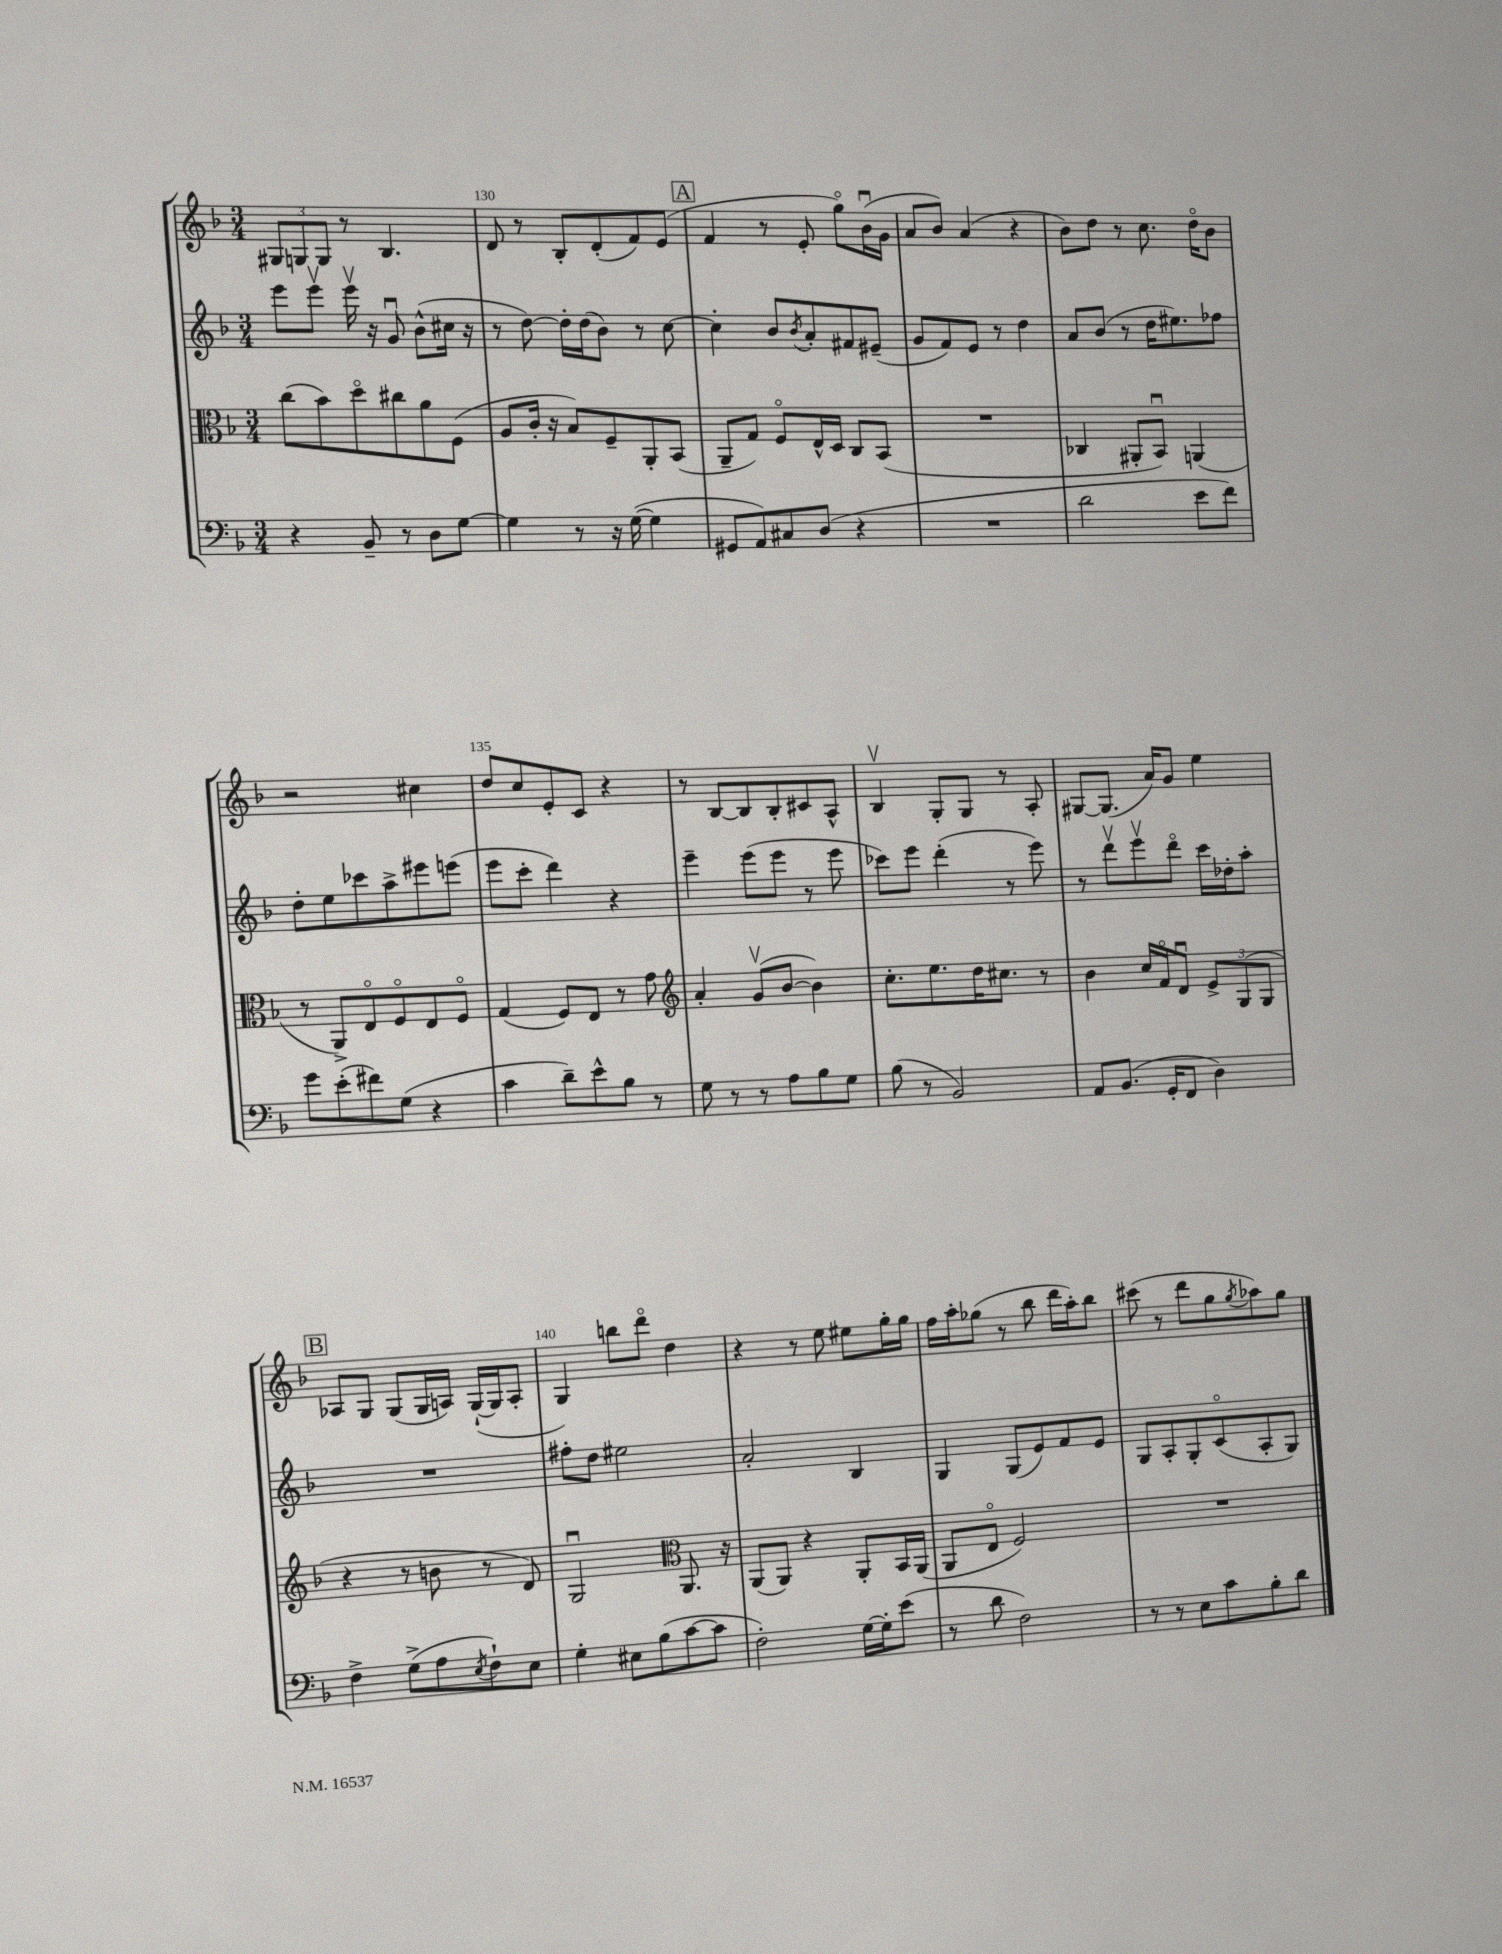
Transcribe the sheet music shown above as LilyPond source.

<<
\new StaffGroup <<
\new Staff = "s0" {
    \clef treble \key f \major \numericTimeSignature \time 3/4
    \tuplet 3/2 { gis8 g8 g8 } r8 bes4. |
    d'8 r8 bes8-. d'8-.( f'8) e'8( |
    \mark \markup { \box "A" } f'4 r8 e'8-. g''8\flageolet) bes'16\downbow( g'16 |
    a'8 bes'8) a'4( r4 |
    bes'8) d''8 r8 c''8. d''16\flageolet bes'8 |
    r2 cis''4 |
    d''8 c''8 e'8-. c'8 r4 |
    r8 bes8~ bes8 bes8-. cis'8 a8-^ |
    bes4\upbow g8-. g8 r8 a8-. |
    gis8~ gis8.( a'16) g'8 e''4 |
    \mark \markup { \box "B" } aes8 g8 g8( g16 a16) g16~-!( g16 a8-. |
    g4) b''8 d'''8\flageolet d''4 |
    r4 r8 e''8 eis''8 g''16-. g''16 |
    f''16 a''16-. ges''8( r8 bes''8 d'''16 a''16-.) bes''8 |
    cis'''8( r8 d'''8 g''8 \acciaccatura { g''8 } aes''8) g''8 \bar "|." |
}
\new Staff = "s1" {
    \clef treble \key f \major \numericTimeSignature \time 3/4
    e'''8 e'''8\upbow e'''16\upbow r16 g'8\downbow bes'8-^( cis''16 r16 |
    r8 d''8~) d''16-. d''16( bes'8) r8 c''8~ |
    \mark \markup { \box "A" } c''4-. bes'8 \acciaccatura { bes'8 } a'8-. fis'8 eis'8--( |
    g'8 f'8) e'8 r8 d''4 |
    a'8 bes'8( r8 d''16 eis''8.) fes''8 |
    d''8-. e''8 ces'''8 a''8-> eis'''8 e'''8( |
    e'''8 c'''8-. d'''4) r4 |
    e'''4-- e'''8( e'''8 r8 e'''8 |
    ces'''8) e'''8 d'''4-.( r8 e'''8) |
    r8 d'''8\upbow e'''8\upbow d'''8\flageolet c'''16 des''16-. a''8-. |
    \mark \markup { \box "B" } R2. |
    fis''8-. d''8 eis''2 |
    a'2-. bes4 |
    g4 g8( e'8) f'8 e'8 |
    g8 a8-. g8-. c'8\flageolet( a8-. g8) \bar "|." |
}
\new Staff = "s2" {
    \clef alto \key f \major \numericTimeSignature \time 3/4
    c''8( bes'8) d''8\flageolet cis''8 a'8 f8( |
    a8 c'16-. r16 bes8) f8-- a,8-. bes,8( |
    \mark \markup { \box "A" } a,8-- g8) f8\flageolet e16-^ d16 c8 bes,8( |
    R2. |
    ces4 ais,8-. bes,8\downbow) a,4( |
    r8 a,8->) e8\flageolet f8\flageolet e8 f8\flageolet |
    g4( f8) e8 r8 g'8 |
    \clef treble a'4-. g'8\upbow( bes'8~ bes'4) |
    c''8.-. e''8. d''16 cis''8. r8 |
    bes'4 c''16 f'16\flageolet d'8\downbow \tuplet 3/2 { e'8-> g8( g8 } |
    \mark \markup { \box "B" } r4 r8 b'8 r8 d'8) |
    g2\downbow \clef alto a,8. r16 |
    a,8( a,8) r4 a,8-. bes,16 a,16( |
    a,8 e8\flageolet f2) |
    R2. \bar "|." |
}
\new Staff = "s3" {
    \clef bass \key f \major \numericTimeSignature \time 3/4
    r4 bes,8-- r8 d8 g8~ |
    g4 r8 r16 g16~( g4 |
    \mark \markup { \box "A" } gis,8 a,8) cis8 d8( r4 |
    R2. |
    d'2 e'8 f'8) |
    g'8 e'8-.( fis'8) g8( r4 |
    c'4 d'8--) e'8-^ bes8 r8 |
    g8 r8 r8 a8 bes8 g8 |
    bes8( r8 bes,2) |
    a,8 bes,8.( g,16-. f,8 d4) |
    \mark \markup { \box "B" } f4-> g8->( a8 \acciaccatura { e8 } f8-!) e8 |
    g4-. eis8 bes8( c'8~ c'8 |
    f2-.) g16~ g16-. e'8( |
    r8 d'8 f2) |
    r8 r8 e8 c'8 bes8-. d'8 \bar "|." |
}
>>
>>
\layout { \context { \Score currentBarNumber = #129 \override BarNumber.break-visibility = ##(#f #t #t) barNumberVisibility = #(every-nth-bar-number-visible 5) } }
